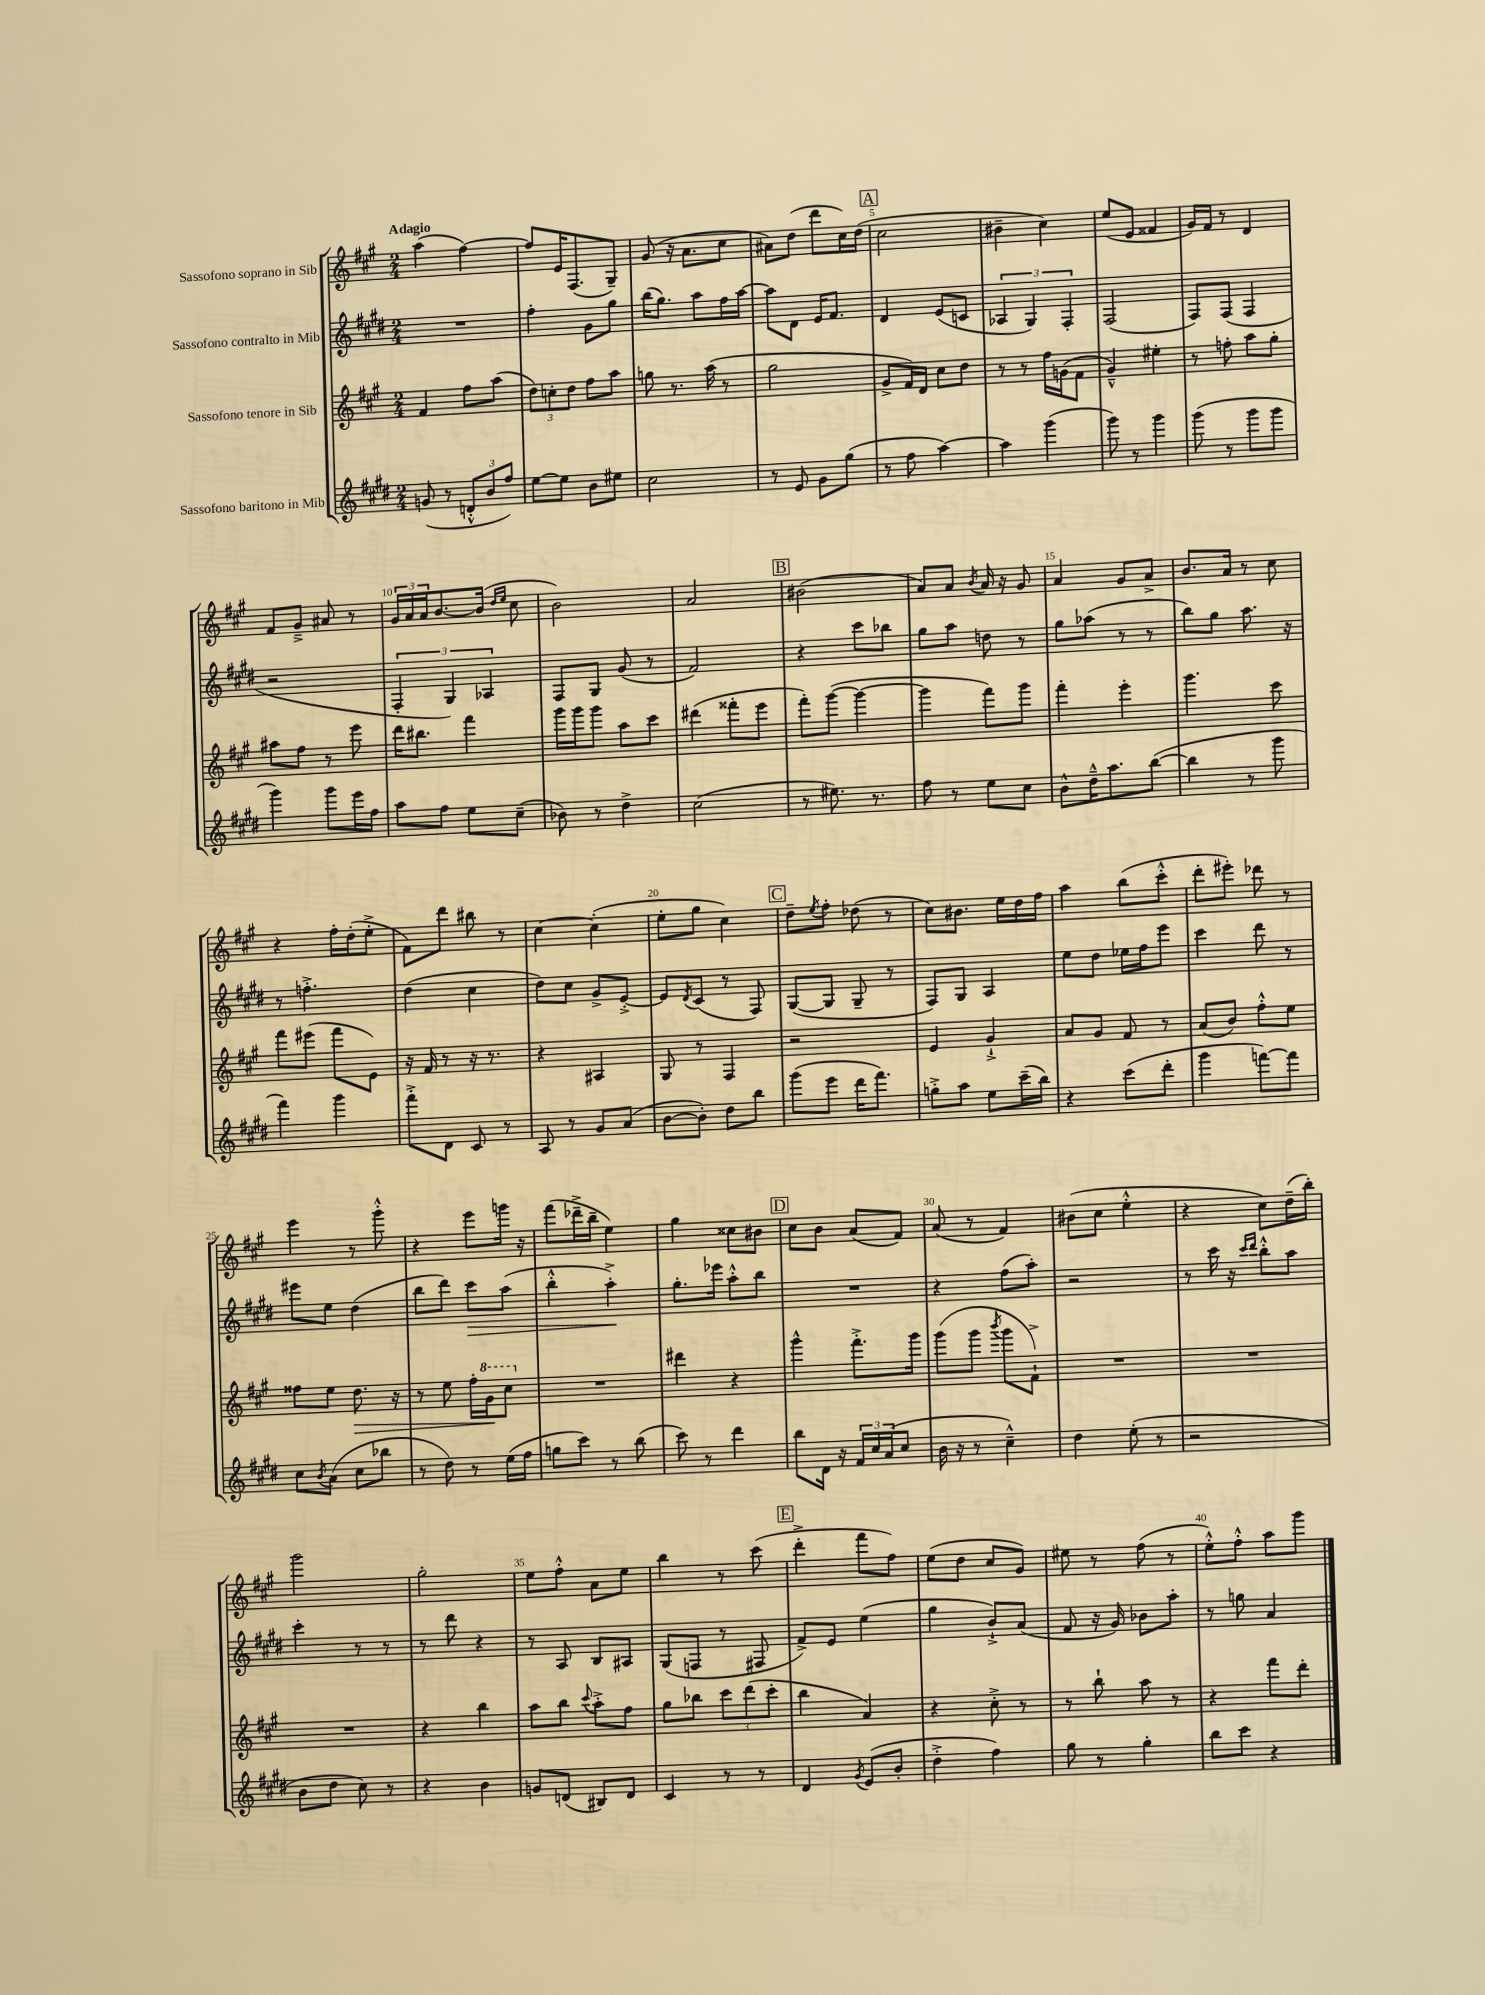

**kern	**kern	**kern	**kern
*staff4	*staff3	*staff2	*staff1
*clefG2	*clefG2	*clefG2	*clefG2
*k[f#c#g#d#]	*k[f#c#g#]	*k[f#c#g#d#]	*k[f#c#g#]
*M2/4	*M2/4	*M2/4	*M2/4
(8g	4f#	2r	(4aa
8r	.	.	.
12d'^^	8ff#	.	[4ff#)
12b	.	.	.
.	(8aa	.	.
12ff#)	.	.	.
=	=	=	=
[8ee	12dd)	4ff#'	8ff#]
.	12cc'	.	.
8ee]	.	.	16e
.	12dd	.	.
.	.	.	(8.F#
8b	8ff#	8g#	.
8ee#	8aa	8gg#	8G#~)
=	=	=	=
2cc#	8gg	(16bb	(8g#
.	.	8.gg#)	.
.	8.r	.	16r
.	.	.	8.a
.	.	8aa	.
.	(16aa	.	.
.	8r	16ff#	8cc#
.	.	[16aa	.
=	=	=	=
8r	2gg#	8aa]	8a#)
8e	.	8d#	(8dd
8g#	.	16e	8ddd
.	.	8.f#	.
(8gg#	.	.	16cc#)
.	.	.	(16dd
=	=	=	=
8r	8g#^	4d#	2cc#
8ff#	16f#)	.	.
.	16d	.	.
[4aa)	8cc#	(8e	.
.	8dd	8c	.
=	=	=	=
4aa]	8r	6A-	4b#~
.	8r	.	.
.	.	6G#)	.
(4ggg#	16ff#	.	4cc#)
.	(16g	.	.
.	.	6F#'	.
.	8f#	.	.
=	=	=	=
8ggg#)	4g#~^^)	(2F#	(8ee
8r	.	.	8e
4ggg#	4ee#'	.	4f##
=	=	=	=
(8ggg#	8r	8F#)	16g#)
.	.	.	16f#
8r	8ff'	(8F#	8r
8ggg#	8aa	4F#	4d
8ggg#	8gg#'	.	.
=	=	=	=
4ggg#)	8aa#	2r	8f#
.	8ff#	.	8g#~^
8ggg#	8r	.	8a#
16eee	8eee	.	8r
16ff#	.	.	.
=	=	=	=
8aa	16ddd	6F#'	24g#
.	.	.	24a
.	8.bb#	.	.
.	.	.	24a
8ff#	.	.	[8.b
.	.	6G#)	.
8ee	4fff#	.	.
.	.	.	(16b]
.	.	6A-	.
.	.	.	16qqdd
.	.	.	16qqee
(8cc#~	.	.	8cc#
=	=	=	=
8b-)	16ggg#	8F#	2b)
.	16ggg#	.	.
8r	8ggg#	8G#	.
4dd#^	8aa	(8g#	.
.	8ccc#	8r	.
=	=	=	=
(2cc#	(4ddd#	2f#)	2a
.	8fff##'	.	.
.	8eee	.	.
=	=	=	=
8r	8fff#')	4r	(2b#
8.ee#)	([8ggg#	.	.
.	4ggg#_	8ccc#	.
8.r	.	.	.
.	.	8bb-	.
=	=	=	=
8ff#	4ggg#]	8gg#	8a)
8r	.	8aa	8a
.	.	.	8qb
8ee	8fff#)	8dd	16a
.	.	.	16r
8cc#	8ggg#	8r	8g#
=	=	=	=
8b^^	4fff#'	8gg#	4a
16dd#~^^	.	(8aa-	.
8.aa	.	.	.
.	4eee'	8r	8g#
([8bb	.	8r	8a^
=	=	=	=
4bb]	4.ggg#	8bb)	8.b
.	.	8gg#	.
.	.	.	16a
8r	.	8.aa	8r
8ggg#	8ccc#	.	8cc#
.	.	16r	.
=	=	=	=
4fff#)	8fff#	8r	4r
.	(8eee#	4.ff'^	.
4ggg#	8fff#	.	16ff#'
.	.	.	(16dd'
.	8e)	.	8ee'^
=	=	=	=
8fff#'^	16r	(4dd#	8f#)
.	16f#	.	.
8d#	8r	.	8ddd
8c#	16r	4cc#	8bb#
.	8.r	.	.
8r	.	.	8r
=	=	=	=
8A	4r	8dd#)	[4cc#
8r	.	8cc#	.
8g#	4A#	8g#^	(4cc#']
(8a	.	[8e'^	.
=	=	=	=
[8b	8G#	8e]	8ee'
.	.	8qd#	.
8b'])	8r	(8c#	8gg#
8dd#	4F#	8r	4cc#)
8bb	.	8F#)	.
=	=	=	=
(8ggg#	2r	([8G#	8dd~
.	.	.	8qee
8eee	.	8G#]	8ff#'
16ddd#	.	8G#~	(8dd-
8.fff#)	.	.	.
.	.	8r	8r
=	=	=	=
8gg'^	4e	8F#)	8cc#)
8aa	.	8G#	8.b#
8ee	4g#`^	4A	.
.	.	.	16ee
(16ccc#~	.	.	16dd
16bb)	.	.	16ff#
=	=	=	=
4r	8a	8ee	4aa
.	8g#	8dd#	.
(8ccc#	8f#	16ee-	(8bb
.	.	16ff#	.
8ddd#'	8r	8eee	8ccc#'^^
=	=	=	=
4ggg#	(8a	4ccc#	8ddd'
.	8b)	.	8eee#')
[8fff)	8ff#'^^	8ddd#	8ddd-
8fff]	8ee	8r	8r
=	=	=	=
8cc#	8ff##	8eee#	4eee
8qb	.	.	.
(8a	8ee	8ee	.
8cc#	8.dd	(4dd#	8r
8bb-	.	.	8ggg#'^^
.	16r	.	.
=	=	=	=
8r	8r	8bb	4r
8dd#)	8ee	8ddd#)	.
8r	16ff#'	8ccc#	8eee
.	16gg#	.	.
(16ee	8ccc#	(8aa	16ggg
16ff#	.	.	16r
=	=	=	=
8gg	2r	4bb'^^	(8fff#
8ccc#)	.	.	16ddd-~^
.	.	.	16bb~
8r	.	4aa'^)	4ee)
(8bb	.	.	.
=	=	=	=
8ccc#)	4ddd#	8.gg#'	4gg#
8r	.	.	.
.	.	16eee-	.
4ddd#	4r	8aa'^^	8cc##
.	.	8bb	8b#
=	=	=	=
8bb	4ggg#^^	2r	8cc#
16d#	.	.	8b
16r	.	.	.
24f#	8.fff#'^	.	(8a
24cc#	.	.	.
(24a	.	.	.
8cc#	.	.	8f#)
.	16ggg#	.	.
=	=	=	=
16b	(8ggg#	4r	(8a
16r	.	.	.
8r	8ggg#	.	8r
.	8qbbb	.	.
4cc#~^^)	8ggg#	(8ff#	4f#)
.	8f#`^)	8aa')	.
=	=	=	=
4dd#	2r	2r	(8b#
.	.	.	8cc#
(8ee'	.	.	4ee'^^
8r	.	.	.
=	=	=	=
2r	2r	8r	4r
.	.	16ccc#	.
.	.	16r	.
.	.	16qqccc#	.
.	.	16qqddd#	.
.	.	8bb'^^	8cc#)
.	.	8aa	(16dd~
.	.	.	16bb')
=	=	=	=
8b	2r	4ccc#'	2ggg#
8dd#	.	.	.
8cc#)	.	8r	.
8r	.	8r	.
=	=	=	=
4r	4r	8r	2gg#'
.	.	8ddd#	.
4b	4bb	4r	.
=	=	=	=
8g	8aa	8r	8ee
(8d	8bb	8A	8ff#'^^
.	8qqccc#	.	.
8B#)	8aa'^	8B	8a
8d	8ff#	8A#	8ee
=	=	=	=
4c#	8gg#	(8G#	4bb
.	8bb-	8F	.
8r	12ccc#	8r	8r
.	(12ddd	.	.
8r	.	8F#	(8ccc#
.	12ccc#'	.	.
=	=	=	=
4d#	4bb	8f#^)	4ddd'^
.	.	8e	.
8qg#	.	.	.
(8e	4a)	(4ee	8fff#
8b'	.	.	8ff#)
=	=	=	=
4dd#'^	4r	4gg#	(8ee
.	.	.	8dd
4ff#)	8cc#'^	8b`^)	8cc#
.	8r	(8a	8g#)
=	=	=	=
8gg#	8r	8f#	8ee#
8r	8bb`	16r	8r
.	.	16g#)	.
4gg#'	8aa	8b-	(8ff#
.	8r	8aa'	8r
=	=	=	=
8bb	4r	8r	8ee'^^)
8ccc#	.	8gg	8ff#'^^
4r	8fff#	4a	8aa
.	8ddd'	.	8ggg#
==	==	==	==
*-	*-	*-	*-
